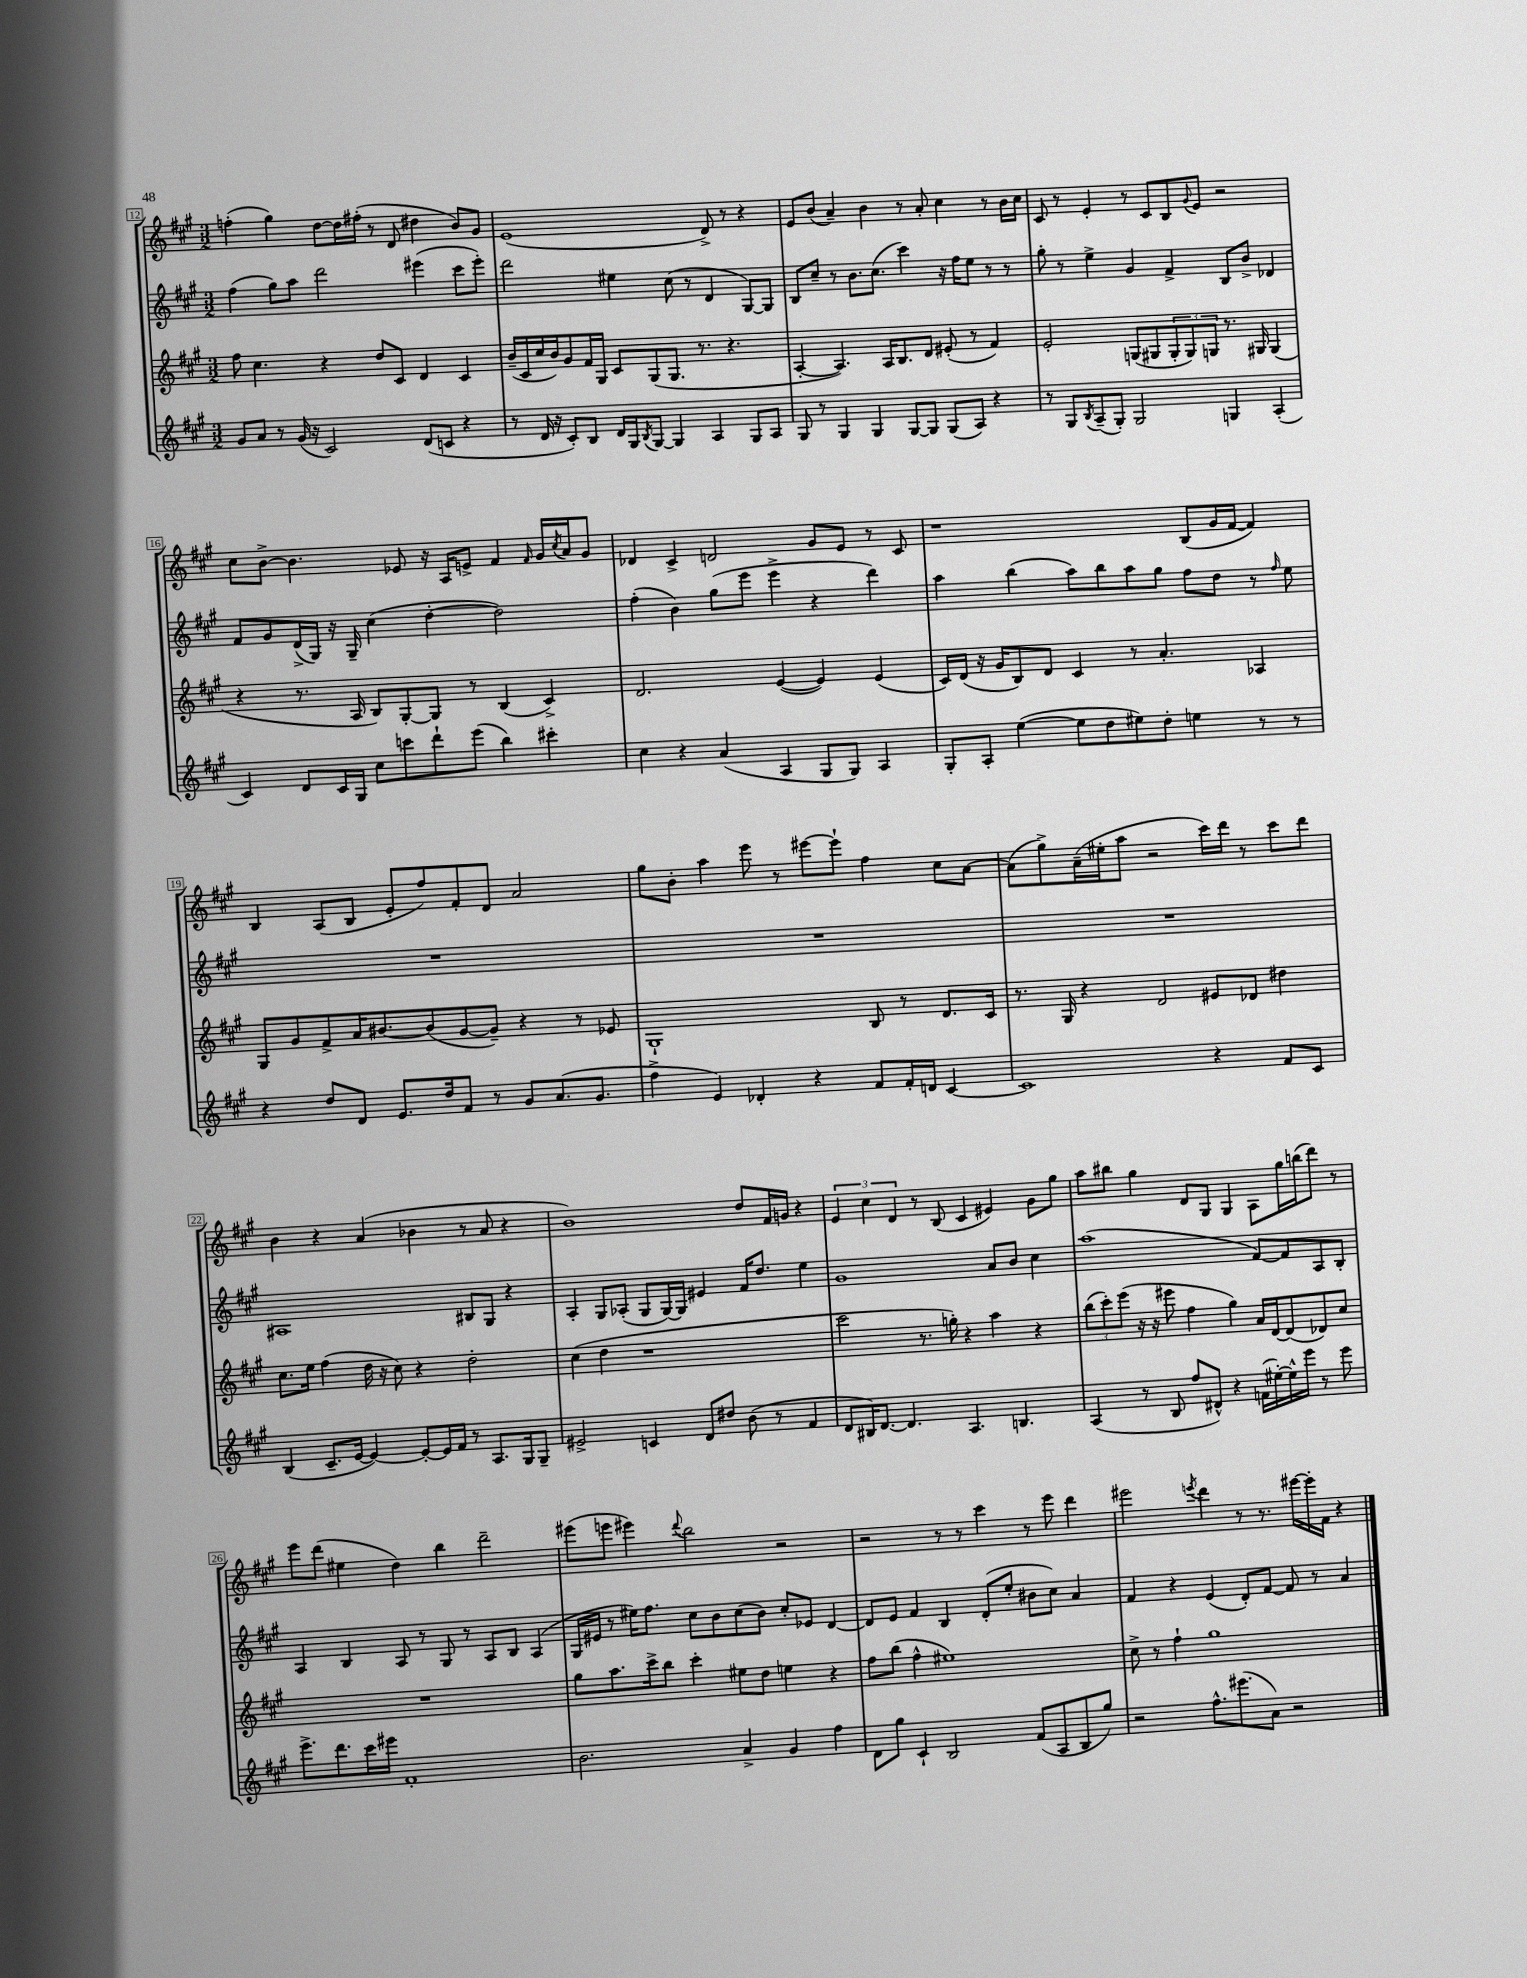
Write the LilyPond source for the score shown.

<<
\new StaffGroup <<
\new Staff = "s0" {
    \clef treble \key a \major \numericTimeSignature \time 3/2
    f''4-.( gis''4) d''8~ d''16 fis''16-.( r8 d'8 dis''4 b'8) gis'8 |
    e'1( d'8->) r8 r4 |
    e'8 b'8( a'4--) b'4 r8 a'8-. cis''4 r8 b'16 cis''16 |
    cis'8 r8 e'4-. r8 cis'8 b8 \appoggiatura { gis'8 } e'8 r2 |
    cis''8 b'8~-> b'4. ees'8 r16 a16 e'8-> fis'4 \grace { fis'16 } gis'16 \acciaccatura { cis''8 } a'16 gis'8 |
    des'4 cis'4-> d'2 gis'8 e'8 r8 cis'8 |
    r1 b8( gis'16 fis'16~ fis'4) |
    b4 a8( b8 e'8-. fis''8) fis'8-. d'8 a'2 |
    gis''8 b'8-. a''4 e'''8 r8 eis'''8~ eis'''8-! fis''4 cis''8 a'8~ |
    a'8( gis''8->) a'16--( eis''16-. a''8 r2 cis'''16) d'''16 r8 cis'''8 d'''8 |
    b'4 r4 a'4( bes'4 r8 a'8 r4 |
    b'1) d''8 fis'16 g'16 r4 |
    \tuplet 3/2 { e'4 cis''4 d'4 } r8 b8( cis'4 eis'4) gis'8 gis''8 |
    a''8 bis''8 gis''4 d'8 gis8 gis4 a8 gis''16 b''16( d'''8) r8 |
    e'''8 d'''8( eis''4 d''4) b''4 d'''2-- |
    eis'''8( e'''8 eis'''4) \appoggiatura { d'''8 } b''2 r2 |
    r2 r8 r8 cis'''4 r8 e'''8 d'''4 |
    eis'''2 \acciaccatura { e'''8 } d'''4 r8 r8. eis'''16~ eis'''16-. fis'16 r4 \bar "|." |
}
\new Staff = "s1" {
    \clef treble \key a \major \numericTimeSignature \time 3/2
    fis''4( gis''8) a''8 d'''2 eis'''4( cis'''8 eis'''8-.) |
    d'''2 eis''4 cis''8( r8 d'4 gis8~) gis8 |
    b8 cis''8-- r8 b'8. cis''8.( cis'''4) r16 fis''16 e''8 r8 r8 |
    gis''8-. r8 e''4-> gis'4 fis'4-> b8 b'8-> des'4 |
    fis'8 gis'8 d'16->( gis16) r16 gis16-- cis''4( d''4~-. d''2) |
    fis''4-.( b'4) gis''8( e'''8 e'''4-> r4 d'''4) |
    a''4 b''4( a''8) b''8 a''8 gis''8 fis''8 d''8 r8 \grace { fis''16 } e''8 |
    R1. |
    R1. |
    R1. |
    ais1 bis8 gis8 r4 |
    a4-. gis8 aes8-.( gis8 gis16~) gis16 eis'4 fis'16 d''8. e''4 |
    gis'1 a'8 b'8 cis''4 |
    a''1( fis'8~) fis'8 a8 b8-. |
    a4 b4 a8 r8 gis8 r8 a8 b8 a4( |
    gis16 eis'16 r8 eis''16) fis''8. cis''8 b'8 cis''8( b'8) cis''8-. ees'8 d'4~ |
    d'8 e'8 fis'4 b4 d'8-.( e''8-. bis'8 cis''8) a'4 |
    fis'4 r4 e'4( d'8-.) fis'8~ fis'8 r8 a'4 \bar "|." |
}
\new Staff = "s2" {
    \clef treble \key a \major \numericTimeSignature \time 3/2
    fis''8 cis''4. r4 d''8 cis'8 d'4 cis'4 |
    b'16--( cis'16 cis''16 b'16) gis'8 fis'16 gis16 cis'8 gis8( gis8. r8. r4. |
    a4~-. a4.) a16 b8. d'8 eis'8-.( r8 fis'4) |
    e'2-. g8( gis8 \tuplet 3/2 { gis8-. gis8) g8 } r8. gis16 gis4( |
    r4 r8. a16 b8) gis8~-. gis8 r8 b4( cis'4->) |
    d'2. e'4~( e'4) e'4( |
    cis'16) d'16( r16 gis'16 b8) d'8 cis'4 r8 a'4.-. aes4 |
    gis8 gis'8 fis'8-> a'16 bis'8.~ bis'8( gis'8~ gis'8--) r4 r8 ees'8 |
    gis1-! b8 r8 d'8. cis'16 |
    r8. gis16 r4 d'2 eis'8 des'8 dis''4 |
    cis''8. e''16 fis''4( d''16 r16 cis''8) r4 d''2-. |
    cis''4( d''4 r1 |
    cis'''2 r8. g''16-.) r4 a''4 r4 |
    \tuplet 3/2 { b''8( cis'''8-.) e'''8( } r16 r16 eis'''8 fis''4 gis''4) a'16 d'16~ d'8( des'8) cis''8 |
    R1. |
    gis''8 a''8. cis'''16-> b''8 cis'''4-. eis''8 d''8 e''4 r4 |
    fis''8 b''8( fis''4-^ eis''1) |
    cis''8-> r8 fis''4-! gis''1 \bar "|." |
}
\new Staff = "s3" {
    \clef treble \key a \major \numericTimeSignature \time 3/2
    gis'8 a'8 r8 gis'16( r16 cis'2) d'8( c'8 r4 |
    r8 d'16 r16 cis'8-.) b8 d'16 gis16 \acciaccatura { b8 } gis8~ gis4 a4 gis8 a8 |
    gis8 r8 gis4 gis4 gis8~ gis8 gis8( a8) r4 |
    r8 gis8 \acciaccatura { b8 } a8--( gis8-.) gis2 g4 a4-.( |
    cis'4) d'8 cis'16 gis16 cis''8 c'''8 d'''8-! e'''8( b''4) cis'''4-. |
    cis''4 r4 a'4( a4 gis8 gis8) a4 |
    gis8-. a8-. e''4~( e''8 d''8 eis''8) d''8-. e''4 r8 r8 |
    r4 d''8 d'8 e'8. d''16 fis'8 r8 gis'8 a'8.( gis'8. |
    fis''4-> e'4) des'4-. r4 fis'8 fis'16-. d'16 cis'4~ |
    cis'1 r4 fis'8 cis'8 |
    b4( cis'8.-- e'16~ e'4~) e'8~-. e'16 fis'16 r8 a8. gis16 gis8-- |
    eis'2-> c'4 d'8 dis''8 b'8( r8 fis'4 |
    d'8 bis16) d'8.~ d'4. a4. b4. |
    a4( r8 b8 fis''8 dis'8-^) r4 f'16( eis''16~-.) eis''16-^ e'''16 r8 e'''8 |
    e'''8.-> d'''8. cis'''16 eis'''16 fis'1-. |
    b'2. a'4-> gis'4 fis''4 |
    d'8 gis''8 cis'4-! b2 fis'8( a8 b8 gis''8) |
    r2 fis''8.-^ eis'''8.( a'8) r2 \bar "|." |
}
>>
>>
\layout { \context { \Score currentBarNumber = #12 \override BarNumber.stencil = #(make-stencil-boxer 0.1 0.3 ly:text-interface::print) } }
